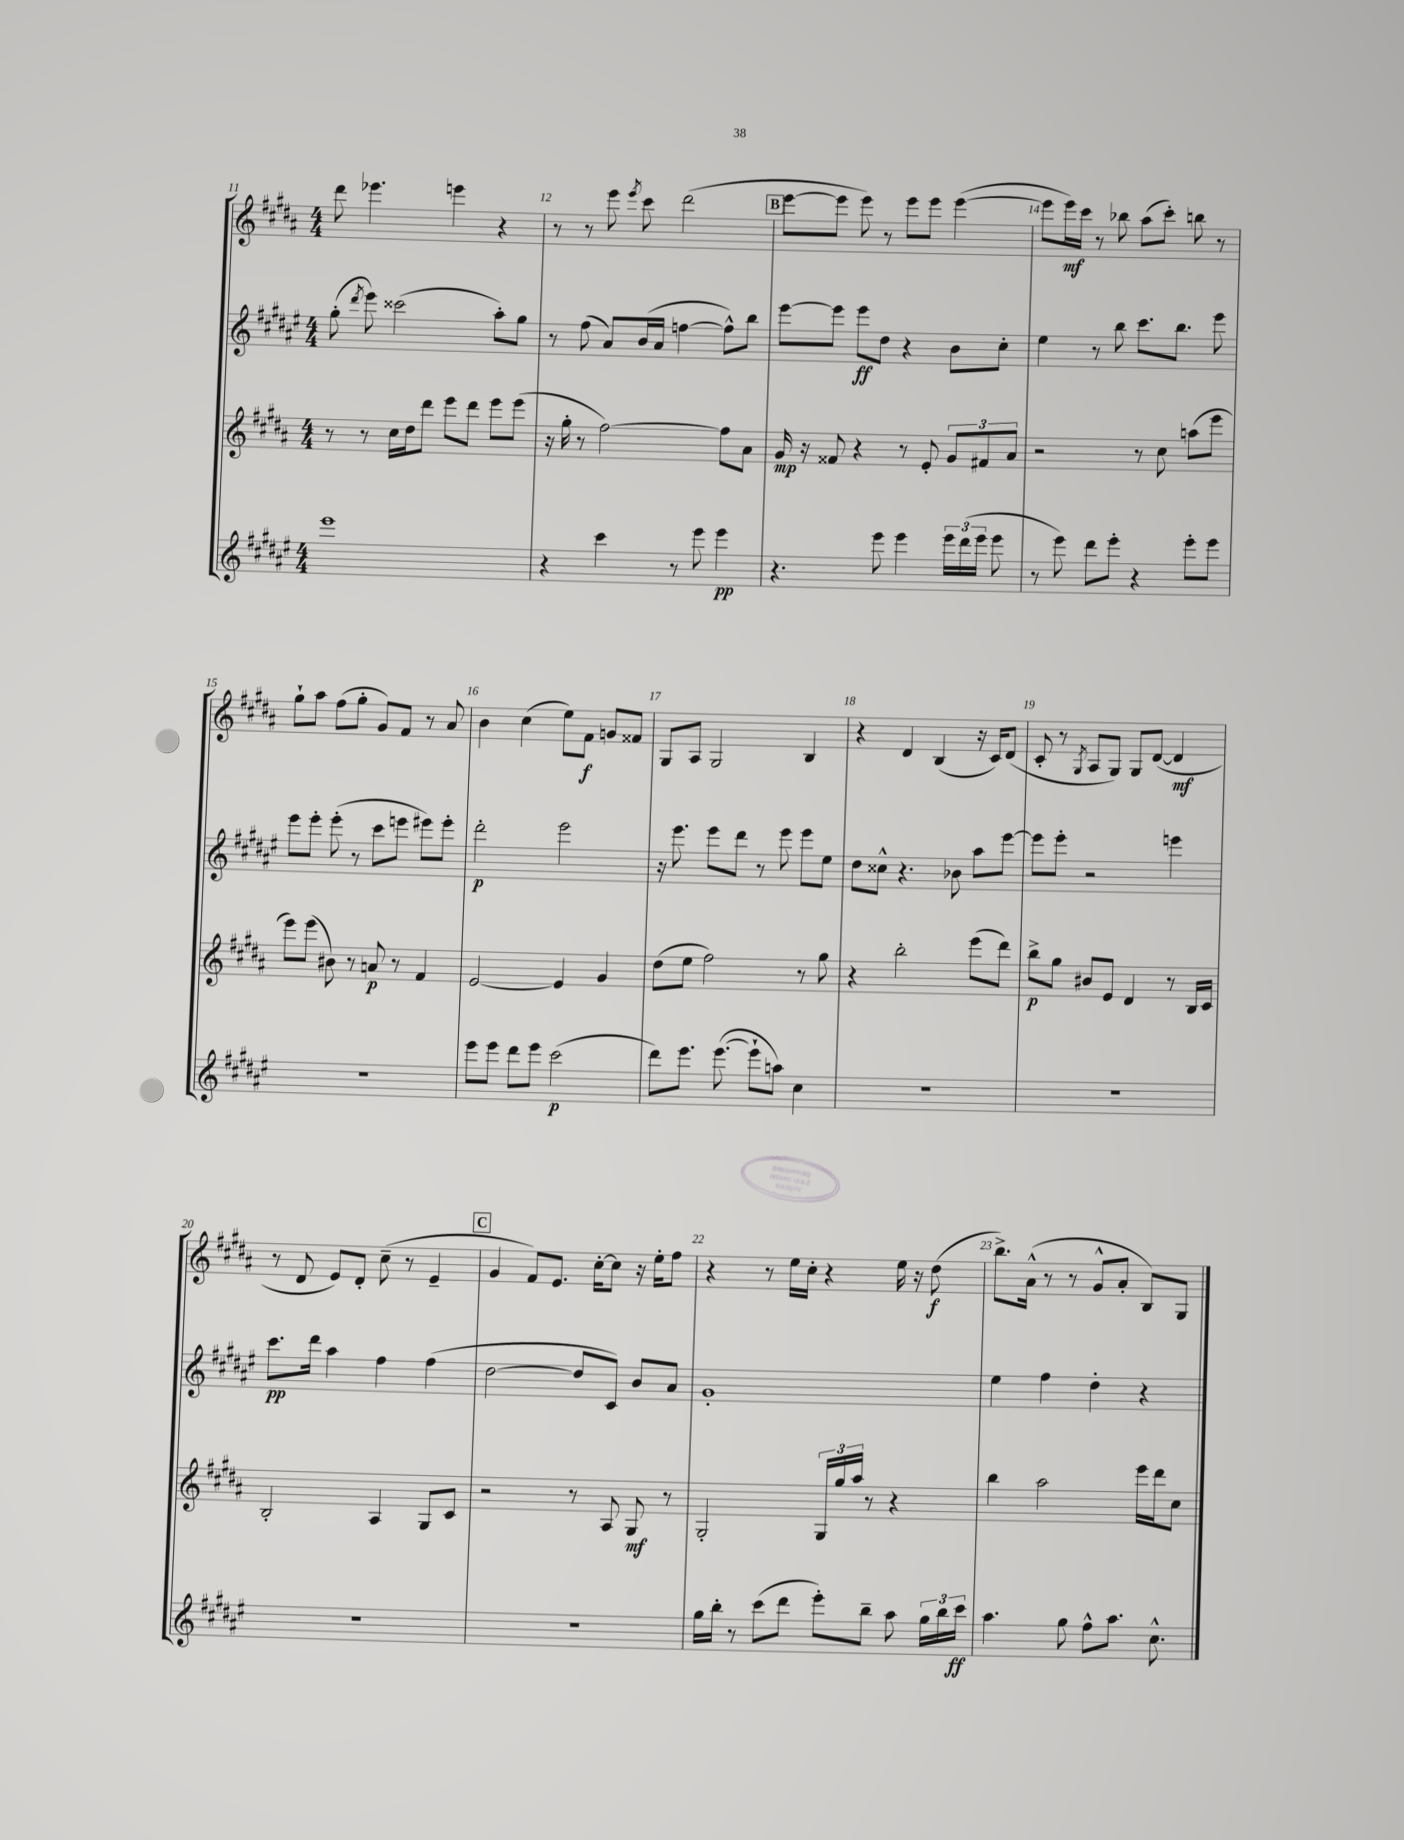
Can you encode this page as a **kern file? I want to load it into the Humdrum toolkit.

**kern	**kern	**kern	**kern
*staff4	*staff3	*staff2	*staff1
*clefG2	*clefG2	*clefG2	*clefG2
*k[f#c#g#d#a#e#]	*k[f#c#g#d#a#]	*k[f#c#g#d#a#e#]	*k[f#c#g#d#a#]
*M4/4	*M4/4	*M4/4	*M4/4
1eee#	8r	(8gg#'\	8ddd#\
.	.	8qddd#/	.
.	8r	8eee#\)	4.eee-\
.	16cc#\LL	(2ccc##\	.
.	16dd#\J	.	.
.	8ddd#\J	.	.
.	8eee\L	.	4eee\
.	8ddd#\J	.	.
.	8eee\L	8aa#'\L)	4r
.	(8eee\J	8gg#\J	.
=	=	=	=
4r	16r	8r	8r
.	16gg#'\	.	.
.	8r	(8ff#\	8r
4ccc#\	[2ff#\)	8a#/L)	8eee\
.	.	.	8qeee/
.	.	(16b/L	8ccc#\
.	.	16a#/JJ	.
8r	.	[4ff\	(2ddd#\
8eee#\	.	.	.
4eee#\	8ff#\]L	8ff^^\]L)	.
.	8a#\J	8bb\J	.
=	=	=	=
4.r	16g#/	[8eee#\L	[8eee\L
.	16r	.	.
.	8f##/	8eee#\]J	8eee\]J
.	4r	8eee#\L	8eee\)
8eee#\	.	8dd#\J	8r
4eee#\	8r	4r	8eee\L
.	8e'/	.	8eee\J
24eee#\LL	12g#/L	8b\L	([4eee\
(24ddd#\	.	.	.
24eee#\JJ	12f#/	.	.
8eee#\	.	8cc#'\J	.
.	12a#/J	.	.
=	=	=	=
8r	2r	4ee#\	8eee\]L
8eee#\)	.	.	16eee\L)
.	.	.	16ccc#\JJ
8ddd#\L	.	8r	8r
8eee#'\J	.	8bb\	8bb-\
4r	8r	8.ccc#\L	(8aa#\L
.	8cc#\	.	8ccc#'\J)
.	.	8.bb\J	.
8eee#'\L	(8aa\L	.	8bb\
8eee#\J	8eee\J	8eee#\	8r
=	=	=	=
1r	8eee\L)	8eee#\L	8gg#`\L
.	(8eee\J	8eee#'\J	8aa#\J
.	8b#\)	(8eee#'\	(8ff#\L
.	8r	8r	8gg#'\J
.	8a/	8ccc#\L	8g#/L)
.	8r	8eee\J	8f#/J
.	4f#/	8eee#\L)	8r
.	.	8eee#'\J	8a#/
=	=	=	=
8eee#\L	[2e/	2ddd#'\	4b\
8eee#\J	.	.	.
8ddd#\L	.	.	(4cc#\
8eee#\J	.	.	.
(2ccc#\	4e/]	2eee#\	8ee\L)
.	.	.	8f#\J
.	4g#/	.	8g/L
.	.	.	8f##/J
=	=	=	=
8ddd#\L)	(8dd#\L	16r	8G#/L
.	.	8.eee#\	.
8.eee#\J	8ee\J	.	8A#/J
.	2ff#\)	8eee#\L	2G#/
([8.eee#\	.	.	.
.	.	8ddd#\J	.
8eee#`\]L	.	8r	.
8aa\J)	.	8eee#\	.
4cc#\	8r	8eee#\L	4B/
.	8gg#\	8ee#\J	.
=	=	=	=
1r	4r	8dd#\L	4r
.	.	8cc##^^\J	.
.	2bb'\	4.r	4d#/
.	.	.	(4B/
.	.	8b-\	.
.	(8eee\L	8aa#\L	16r
.	.	.	16c#/LK)
.	8ddd#\J)	[8eee#\J	(8d#/J
=	=	=	=
1r	8bb^\L	8eee#\]L	8c#'/
.	8gg#\J	8eee#'\J	8r
.	.	.	8qG#/
.	8b#/L	2r	8A#/L
.	8e/J	.	8G#/J)
.	4d#/	.	8G#/L
.	.	.	([8d#/J
.	8r	4eee\	4d#/]
.	16B/LL	.	.
.	16c#/JJ	.	.
=	=	=	=
1r	2B'/	8.ccc#\L	8r
.	.	.	8d#/
.	.	16ddd#\Jk	.
.	.	4aa#\	8e/L)
.	.	.	8d#'/J
.	4A#/	4ff#\	(8cc#~\
.	.	.	8r
.	8G#/L	(4ff#\	4e~/
.	8c#/J	.	.
=	=	=	=
1r	2r	[2dd#\	4g#/
.	.	.	8f#/L)
.	.	.	8.e/J
.	8r	8dd#/]L	.
.	.	.	[16cc#'\LK
.	8A#/	8c#/J)	8cc#\]J
.	8G#/	8b/L	16r
.	.	.	16ee'\LK
.	8r	8a#/J	8ff#\J
=	=	=	=
16gg#\LL	2G#'/	1g#'	4r
16bb'\JJ	.	.	.
8r	.	.	.
(8ccc#\L	.	.	8r
8ddd#\J	.	.	16ee\LL
.	.	.	16cc#'\JJ
8eee#'\L)	24G#/LL	.	4r
.	24gg#/	.	.
.	24aa#/JJ	.	.
8bb~\J	8r	.	.
8aa#\	4r	.	16ee\
.	.	.	16r
24gg#\LL	.	.	(8dd#\
24bb\	.	.	.
24ccc#\JJ	.	.	.
=	=	=	=
4.aa#\	4bb\	4ee#\	8.bb^\L)
.	.	.	(16a#^^\Jk
.	2aa#\	4ff#\	8r
8gg#\	.	.	8r
8ff#^^\L	.	4dd#'\	8g#^^/L
8.aa#\J	.	.	8a#'/J
.	16eee\LL	4r	8B/L)
8.cc#^^\	16ddd#\J	.	.
.	8cc#\J	.	8G#/J
==	==	==	==
*-	*-	*-	*-
